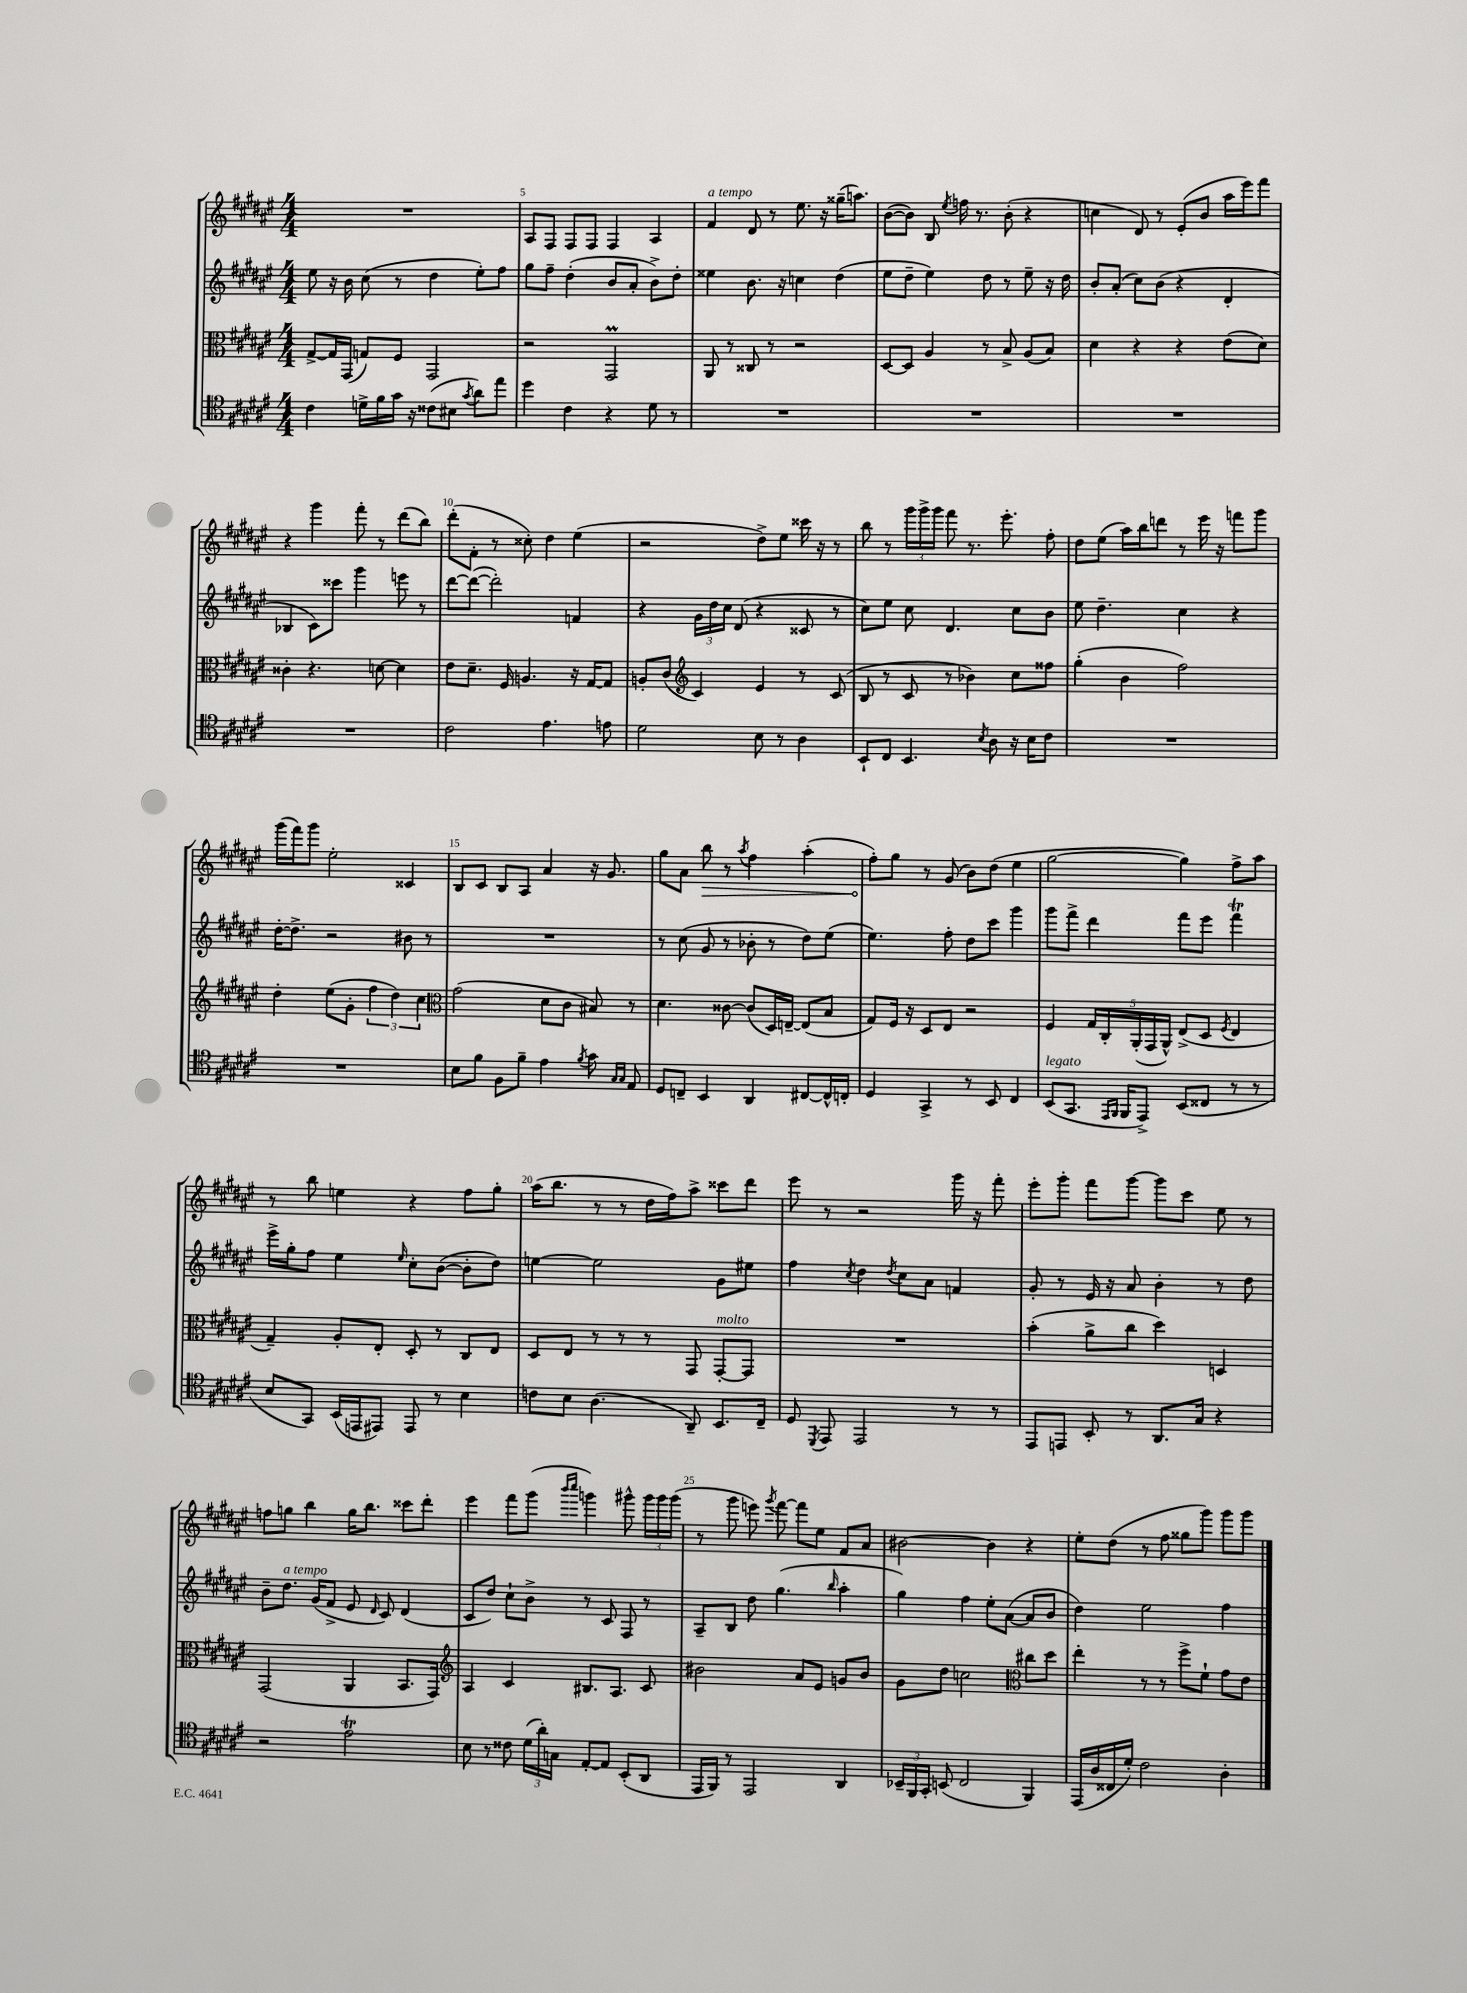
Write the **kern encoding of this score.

**kern	**kern	**kern	**kern	**dynam
*part4	*part3	*part2	*part1	*part1
*staff4	*staff3	*staff2	*staff1	*staff1
*clefC4	*clefC3	*clefG2	*clefG2	*
*k[f#c#g#d#a#e#]	*k[f#c#g#d#a#e#]	*k[f#c#g#d#a#e#]	*k[f#c#g#d#a#e#]	*
*M4/4	*M4/4	*M4/4	*M4/4	*
=4	=4	=4	=4	=4
4c#\	[8G#^/L	8ee#\	1r	.
.	16G#/L]	16r	.	.
.	(16GG#/JJ	16b\	.	.
16dn^\LL	8Gn/L)	(8cc#\	.	.
16f#\	.	.	.	.
16g#\JJ	8F#/J	8r	.	.
16r	.	.	.	.
(8c##X\L	2GG#/	4dd#\	.	.
8B#X\J	.	.	.	.
8qg#/	.	.	.	.
8a#\L)	.	8ee#'\L)	.	.
8ee#\J	.	8ff#\J	.	.
=5	=5	=5	=5	=5
4dd#\	2r	8gg#\L	8A#/L	.
.	.	8ff#~\J	8F#/J	.
4c#\	.	(4dd#'\	8F#/L	.
.	.	.	8F#/J	.
4r	2GG#M/	8b/L	4F#/	.
.	.	8a#'/J	.	.
8d#\	.	8b^\L)	4A#/	.
8r	.	8dd#'\J	.	.
=6	=6	=6	=6	=6
!	!	!	!LO:TX:a:i:t=a tempo	!
1r	8AA#/	4ee##X\	4f#/	.
.	8r	.	.	.
.	8C##X/	8.b\	8d#/	.
.	8r	.	8r	.
.	.	16r	.	.
.	2r	4ccn\	8.ee#\	.
.	.	.	16r	.
.	.	(4dd#\	(16gg##X~\KL	.
.	.	.	8.aan\J)	.
=7	=7	=7	=7	=7
1r	[8D#/L	8ee#\L	([8b\L	.
.	8D#/J]	8dd#~\J	8b\J])	.
.	4A#/	4ee#\)	8B/	.
.	.	.	8qee#/	.
.	.	.	16ffn\	.
.	.	.	8.r	.
.	8r	8dd#\	.	.
.	8B^/	8r	(8b'\	.
.	(8A#/L	8ee#~\	4r	.
.	8B/J)	16r	.	.
.	.	16dd#\	.	.
=8	=8	=8	=8	=8
1r	4d#\	8b'/L	4ccn\	.
.	.	(8a#'/J	.	.
.	4r	8cc#\L)	8d#/)	.
.	.	(8b\J	8r	.
.	4r	4r	(8e#'/L	.
.	.	.	8b/J	.
.	(8e#\L	4d#'/	16aa#\LL	.
.	.	.	16eee#\J)	.
.	8d#\J)	.	8fff#\J	.
!!LO:LB:g=z
=9	=9	=9	=9	=9
1r	4c##X'\	4B-X/	4r	.
.	4.r	8c#\L)	4ggg#\	.
.	.	8ccc##X\J	.	.
.	.	4ggg#\	8fff#'\	.
.	[8dn\	.	8r	.
.	4d\]	8eeen\	(8ddd#\L	.
.	.	8r	8bb\J)	.
=10	=10	=10	=10	=10
2c#\	8e#\L	[8ddd#\L	(8ddd#'\L	.
.	8.d#~\J	(8ddd#\J_	8f#'\J	.
.	.	2ddd#'\])	8r	.
.	16F#/	.	.	.
.	4.An/	.	8cc##X'\)	.
4.e#\	.	.	4dd#\	.
.	16r	4fn/	(4ee#\	.
.	[16G#/KL	.	.	.
8en\	8G#/J]	.	.	.
=11	=11	=11	=11	=11
2d#\	8An'/L	4r	2r	.
.	(8c#/J	.	.	.
*	*clefG2	*	*	*
.	4c#/)	24g#\LL	.	.
.	.	24dd#\	.	.
.	.	24cc#\JJ	.	.
.	.	(8d#/	.	.
8B\	4e#/	4r	8dd#^\L)	.
8r	.	.	8ee#\J	.
4A#\	8r	8c##X/	16ccc##X\	.
.	.	.	16r	.
.	(8c#/	8r	8r	.
=12	=12	=12	=12	=12
8BB`/L	8B/	8cc#\L)	8bb\	.
8C#/J	8r	8ee#\J	8r	.
4.BB/	8c#/	8cc#\	24ggg#\LL	.
.	.	.	24ggg#^\	.
.	.	.	24ggg#\JJ	.
.	8r	4.d#/	8fff#\	.
.	4b-X\)	.	8.r	.
8qB/	.	.	.	.
8A#\	.	.	.	.
.	.	.	8.eee#'\	.
16r	8cc#\L	8cc#\L	.	.
16B\KL	.	.	.	.
8c#\J	8ff##X\J	8b\J	8ff#'\	.
=13	=13	=13	=13	=13
1r	(4gg#'\	8ee#\	8dd#\L	.
.	.	4.dd#~\	(8ee#\J	.
.	4b\	.	16aa#\LL)	.
.	.	.	16bb\J	.
.	.	.	8dddn\J	.
.	2ff#\)	4cc#\	8r	.
.	.	.	16eee#\	.
.	.	.	16r	.
.	.	4r	8fffn\L	.
.	.	.	8ggg#\J	.
!!LO:LB:g=z
=14	=14	=14	=14	=14
1r	4dd#'\	[16dd#'\KL	(16ggg#\LL	.
.	.	8.dd#^\J]	16fff#\J)	.
.	.	.	8ggg#\J	.
.	(8ee#\L	2r	2ee#'\	.
.	8g#'\J	.	.	.
.	6ff#\	.	.	.
.	6dd#\)	.	.	.
.	.	8b#X\	4c##X/	.
.	6cc#\	.	.	.
.	.	8r	.	.
=15	=15	=15	=15	=15
*	*clefC3	*	*	*
8B\L	(2g#\	1r	8B/L	.
8f#\J	.	.	8c#/J	.
8F#\L	.	.	8B/L	.
8f#~\J	.	.	8A#/J	.
4e#\	8d#\L	.	4a#/	.
.	8c#\J	.	.	.
8qf#/	.	.	.	.
8g#\	8B#X/)	.	16r	.
.	.	.	8.g#/	.
16qqG#/LL	.	.	.	.
16qqG#/JJ	.	.	.	.
8E#/	8r	.	.	.
=16	=16	=16	=16	=16
8D#/L	4.d#\	8r	8gg#\L	.
8Cn~/J	.	(8cc#\	8a#\J	.
!	!	!	!	!LO:HP:b
4BB/	.	8g#/	8bb\	>
.	[8c##X\	8r	8r	.
.	.	.	8qaa#/	.
4AA#/	(8c##/L]	8b-X'\	4ff#\	.
.	16D#/L)	8r	.	.
.	[16En~/JJ	.	.	.
[8C#X/L	(8E/L]	8dd#\L)	(4aa#'\	.
16C#^^/L]	8B/J	(8ee#\J	.	.
16Cn'/JJ	.	.	.	.
=17	=17	=17	=17	=17
4D#/	8G#/L)	4.ee#\)	8ff#'\L)	.
.	16F#/Jk	.	8gg#\J	]
.	16r	.	.	.
4GG#^/	8D#/L	.	8r	.
.	8E#/J	8ff#'\	(8g#/	.
8r	2r	8dd#\L	8b\L)	.
8BB/	.	8ccc#\J	(8dd#\J	.
4C#/	.	4ggg#\	4ee#\	.
=18	=18	=18	=18	=18
!LO:TX:a:i:t=legato	!	!	!	!
(8BB/L	4F#/	8ggg#\L	[2gg#\	.
8.GG#/J	.	8fff#^\J	.	.
.	20G#/LL	4ddd#\	.	.
.	20C#'/	.	.	.
16qqEE#/LL	.	.	.	.
16qqFF#/JJ	.	.	.	.
16FF#/KL	.	.	.	.
.	(20AA#'/	.	.	.
8EE#^/J)	.	.	.	.
.	20GG#/	.	.	.
.	20AA#^^/JJ)	.	.	.
(8BB/L	(8E#^/L	8fff#\L	4gg#\])	.
8C##X/J	8D#/J	8eee#\J	.	.
.	8qF#/	.	.	.
8r	4E#/	4fff#T\	8ff#^\L	.
8r	.	.	8aa#\J	.
!!LO:LB:g=z
=19	=19	=19	=19	=19
8B/L	4G#~/)	16eee#^\LL	8r	.
.	.	16gg#'\J	.	.
8GG#/J)	.	8ff#\J	8bb\	.
(16BB/LL	8A#'/L	4ee#\	4een\	.
16EEn/J	.	.	.	.
8EE#X/J)	8E#'/J	.	.	.
.	.	16qqee#/	.	.
8EE#/	8D#'/	8cc#'\L	4r	.
8r	8r	([8b\J	.	.
4B\	8C#/L	8b'\L]	8ff#\L	.
.	8E#/J	8dd#\J)	8gg#'\J	.
=20	=20	=20	=20	=20
8cn\L	8D#/L	[4een\	(16aa#\KL	.
.	.	.	8.bb\J	.
8B\J	8E#/J	.	.	.
(4.A#\	8r	2ee\]	8r	.
.	8r	.	8r	.
.	8r	.	16dd#\LL	.
.	.	.	16ff#\J)	.
8AA#~/)	8GG#/	.	8aa#^\J	.
!	!LO:TX:a:i:t=molto	!	!	!
8.BB/L	[8GG#'/L	8g#\L	8ccc##X\L	.
.	8GG#/J]	8ee#X\J	8ddd#\J	.
16C#~/Jk	.	.	.	.
=21	=21	=21	=21	=21
8D#/	1r	4ff#\	8eee#\	.
8qDD#/	.	.	.	.
8EE#/	.	.	8r	.
.	.	8qcc#/	.	.
2EE#/	.	4dd#\	2r	.
.	.	8qdd#/	.	.
.	.	8cc#\L	.	.
.	.	8a#\J	.	.
8r	.	4fn/	16ggg#\	.
.	.	.	16r	.
8r	.	.	8fff#'\	.
=22	=22	=22	=22	=22
8EE#/L	(4b'\	8g#'/	8eee#'\L	.
8EEn/J	.	8r	8ggg#'\J	.
8BB'/	8a#^\L	16e#/	8fff#\L	.
.	.	16r	.	.
8r	8cc#\J	8a#/	[8ggg#\J	.
8.AA#/L	4dd#\)	4b'\	8ggg#\L]	.
.	.	.	8ccc#\J	.
16G#/Jk	.	.	.	.
4r	4Dn/	8r	8ee#\	.
.	.	8dd#\	8r	.
!!LO:LB:g=z
=23	=23	=23	=23	=23
2r	(2GG#/	8b~\L	8ffn\L	.
!	!	!LO:TX:a:i:t=a tempo	!	!
.	.	8.dd#\J	8ggn\J	.
.	.	.	4bb\	.
.	.	(16g#/KL	.	.
.	.	8f#^/J	.	.
2e#t\	4AA#/	8e#/	16gg\KL	.
.	.	.	8.bb\J	.
.	.	16qqd#/	.	.
.	.	8c#/)	.	.
.	8.BB/L	(4d#/	8ccc##X\L	.
.	.	.	8ddd#'\J	.
.	16GG#/Jk)	.	.	.
=24	=24	=24	=24	=24
*	*clefG2	*	*	*
8B\	4A#/	8c#/L	4eee#\	.
8r	.	8dd#/J)	.	.
8c##X\	4c#/	8cc#`\L	8fff#\L	.
(24d#\LL	.	8b^\J	(8ggg#\J	.
24a#'\)	.	.	.	.
24Gn\JJ	.	.	.	.
.	.	.	16qqbbb/LL	.
.	.	.	16qqcccc#/JJ	.
[8E#'/L	8.B#X/L	8r	4gggn\)	.
8E#/J]	.	8c#/	.	.
.	8.A#/J	.	.	.
(8BB'/L	.	8F#/	8ggg#X^^\	.
8AA#/J	8c#/	8r	24ggg#\LL	.
.	.	.	24ggg#\	.
.	.	.	(24ggg#\JJ	.
=25	=25	=25	=25	=25
16EE#/LL	2b#X\	8A#~/L	8r	.
16FF#/JJ)	.	.	.	.
8r	.	8B/J	8ggg#\	.
2EE#/	.	8dd#\	8eeen\)	.
.	.	.	8qggg#/	.
.	.	(4.gg#\	[8fff#\	.
.	8a#/L	.	8fff#\L]	.
.	8e#/J	.	8ee#\J	.
.	.	16qqbb/	.	.
4AA#/	8gn/L	4aa#'\	8f#/L	.
.	8b#/J	.	8a#/J	.
=26	=26	=26	=26	=26
24BB-X~/LL	8g#\L	4gg#\)	[2b#X\	.
24FF#/	.	.	.	.
24GG#'/JJ	.	.	.	.
(8BBn/	8dd#\J	.	.	.
2C#/	2ccn\	4ff#\	.	.
.	.	8ee#'\L	4b#\]	.
.	.	([8a#\J	.	.
*	*clefC3	*	*	*
4FF#/)	8cc#X\L	8a#/L]	4r	.
.	8dd#\J	8b/J	.	.
=27	=27	=27	=27	=27
(16EE#/LL	4ee#'\	4dd#\)	8ee#'\L	.
16A#/	.	.	.	.
16C##X/	.	.	(8dd#\J	.
16d#'/JJ)	.	.	.	.
2c#\	8r	2ee#\	8r	.
.	8r	.	8ff#\	.
.	8ff#^\L	.	8gg##X\L	.
.	8f#`\J	.	8ggg#\J)	.
4A#'\	8g#\L	4ff#\	8ggg#\L	.
.	8e#\J	.	8ggg#\J	.
==	==	==	==	==
*-	*-	*-	*-	*-
